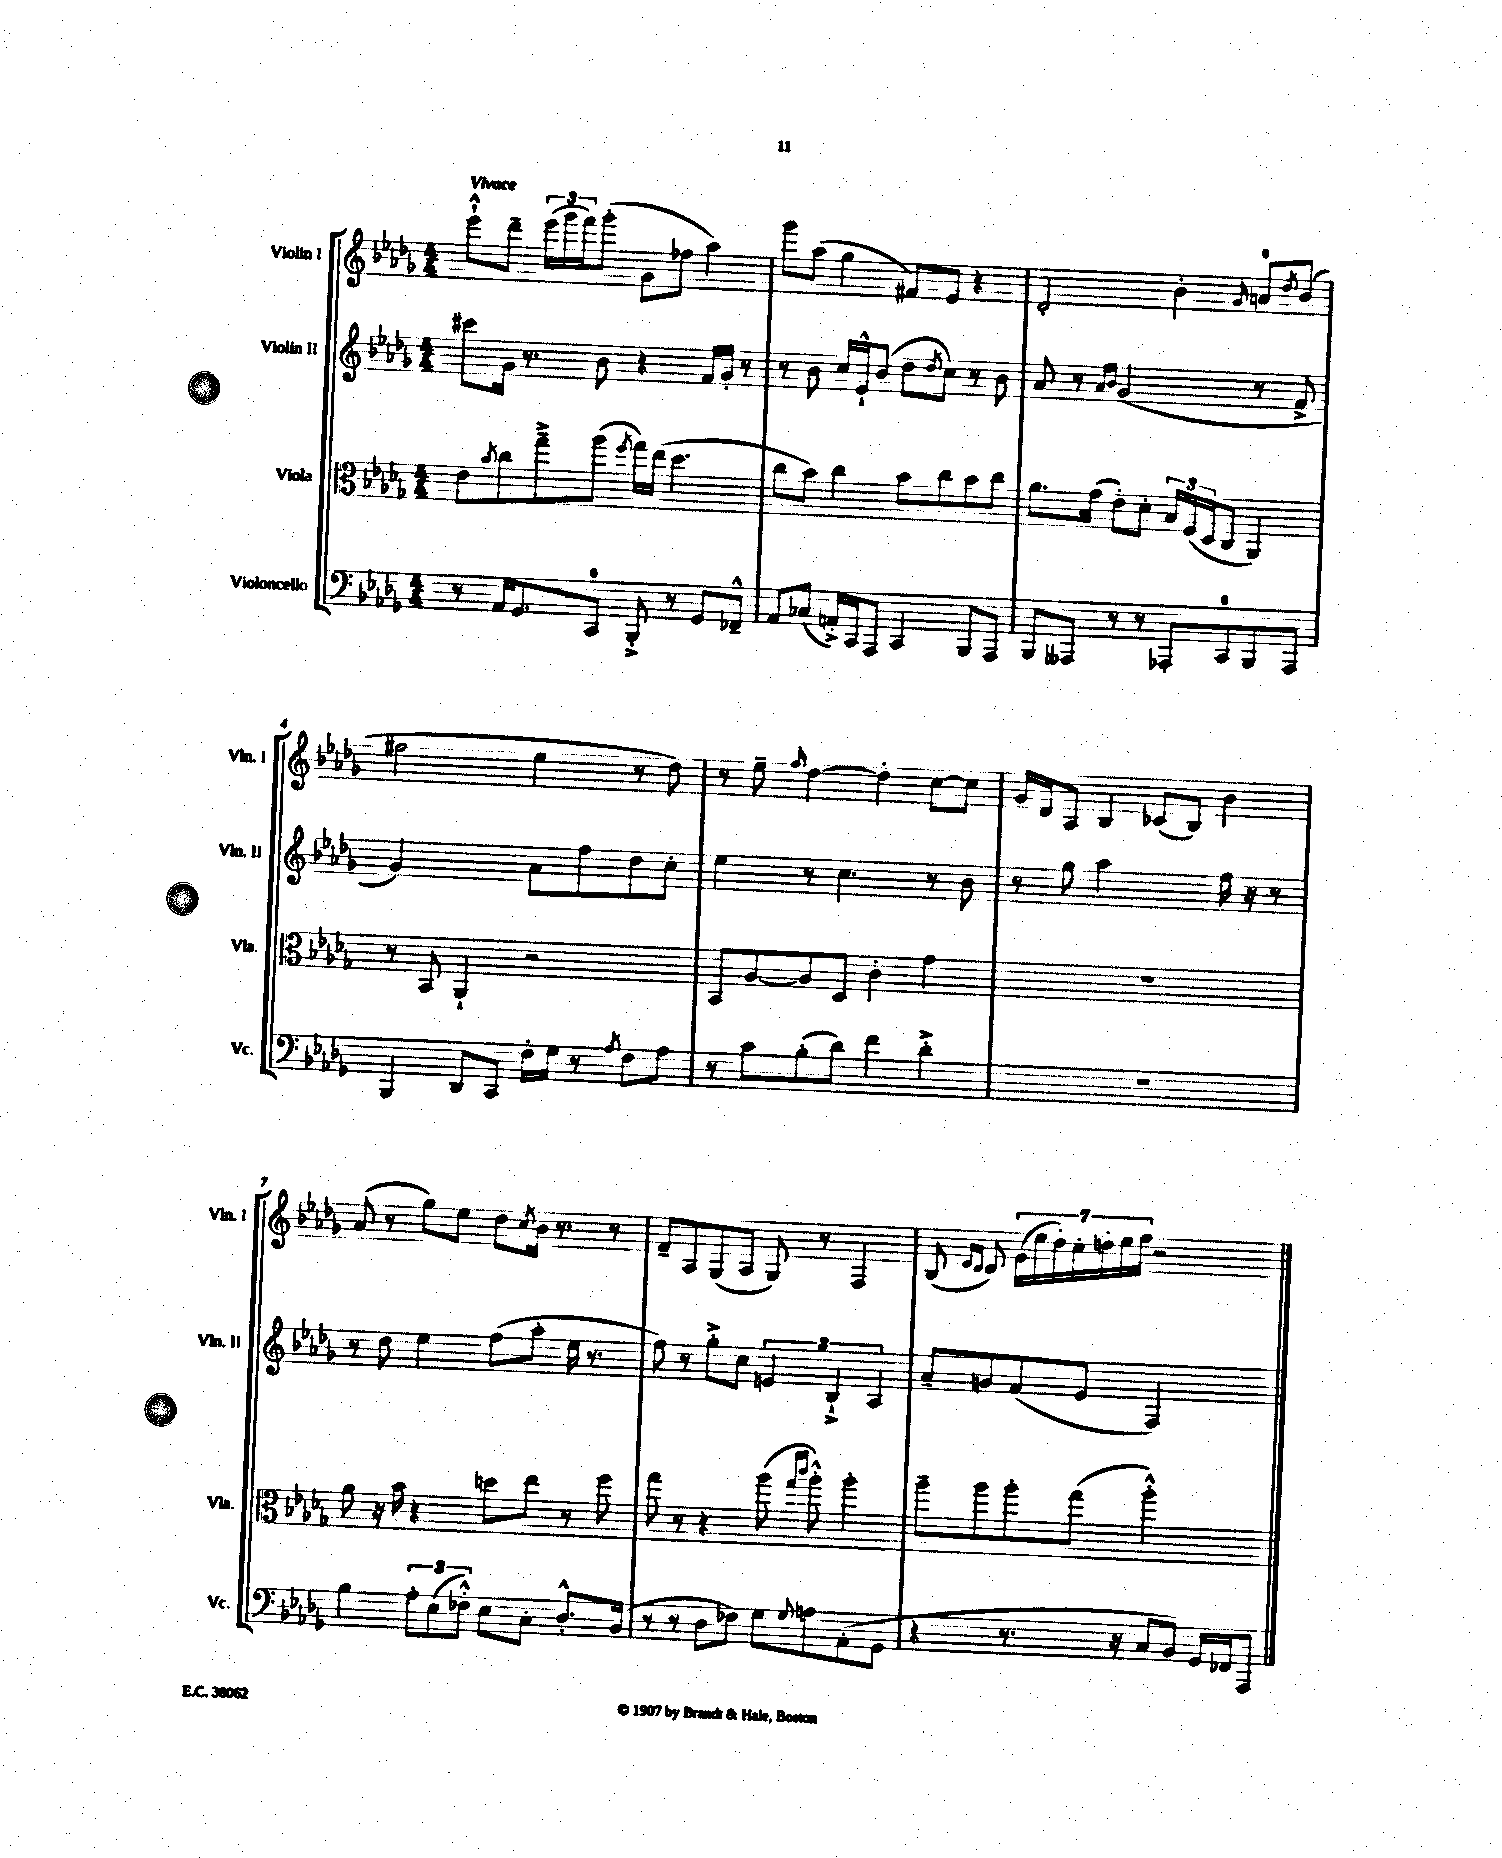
<<
\new StaffGroup <<
\new Staff = "s0" \with { instrumentName = "Violin I" shortInstrumentName = "Vln. I" } {
    \clef treble \key des \major \numericTimeSignature \time 4/4 \tempo "Vivace"
    ees'''8-!-^ des'''8-- \tuplet 3/2 { ees'''16( ges'''16 f'''16) } ges'''8-.( ges'8 fes''8 aes''4) |
    ges'''8 aes''8( ges''4 fis'8) ees'8 r4 |
    des'2-. bes'4-. \grace { ges'16 } a'8-0 \acciaccatura { des''8 } bes'8( |
    fis''2 ees''4 r8 des''8) |
    r8 ees''8-- \grace { f''16 } des''4~ des''4-. c''8~ c''8 |
    ges'16 des'16 aes8 bes4 ces'8( bes8) bes'4 |
    aes'8( r8 ges''8) ees''8 des''8 \acciaccatura { c''8 } bes'16 r8. r8 |
    f'8-- aes8 ges8( aes8 ges8) r8 f4 |
    bes8( \grace { ees'16 des'16 } des'8) \tuplet 7/4 { ges'16( ees''16 des''16-.) c''16-. d''16-. ees''16 f''16 } r2 \bar "|." |
}
\new Staff = "s1" \with { instrumentName = "Violin II" shortInstrumentName = "Vln. II" } {
    \clef treble \key des \major \numericTimeSignature \time 4/4
    cis'''8 ges'16 r8. bes'8 r4 f'16 ges'16-. r8 |
    r8 bes'8 c''16 ees'16-!-^ bes'8( des''8 \acciaccatura { des''8 } c''8) r8 bes'8 |
    aes'8 r8 \grace { aes'16 bes'16 } ges'2( r8 f'8-> |
    ges'2) aes'8 f''8 des''8 c''8-. |
    ees''4 r8 c''4. r8 bes'8 |
    r8 ges''8 aes''2 f''16 r16 r8 |
    r8 des''8 ees''4 f''8( aes''8-. ees''16 r8. |
    f''8) r8 ges''8-.-> c''8 \tuplet 3/2 { e'4 bes4-!-> aes4 } |
    aes'8-- g'8 f'8( ees'8 f2) \bar "|." |
}
\new Staff = "s2" \with { instrumentName = "Viola" shortInstrumentName = "Vla." } {
    \clef alto \key des \major \numericTimeSignature \time 4/4
    ees'8 \acciaccatura { bes'8 } c''8 ges''8---> aes''8( \acciaccatura { f''8 } ges''16) ees''16( des''4. |
    c''8 bes'8) c''4 bes'8 c''8 bes'8 c''8 |
    aes'8. ges'16( ees'8-.) des'8-. \tuplet 3/2 { bes16 f16( des16 } c8 aes,4) |
    r8 bes,8 aes,4-! r2 |
    bes,8 aes8~ aes8 des8 c'4-. ges'4 |
    R1 |
    aes'8 r16 bes'16 r4 d''8 ees''8 r8 f''8 |
    ges''8 r8 r4 aes''8( \grace { ges''16 c'''16 } aes''8-.-^) aes''4-. |
    aes''8-- aes''8 aes''8-. ges''8( aes''2-.-^) \bar "|." |
}
\new Staff = "s3" \with { instrumentName = "Violoncello" shortInstrumentName = "Vc." } {
    \clef bass \key des \major \numericTimeSignature \time 4/4
    r8 aes,16 ges,8. c,8-0 bes,,8-.-> r8 ges,8 fes,8---^ |
    aes,8 ces8( a,16-.->) c,16 aes,,8 c,4 bes,,8 aes,,8 |
    bes,,8 aeses,,8 r8 r8 aes,,8-. c,8-0 bes,,8 aes,,8 |
    bes,,4 des,8 c,8 f16-. ges16 r8 \acciaccatura { aes8 } f8 aes8 |
    r8 c'8 bes8-.( des'8) f'4 des'4-.-> |
    R1 |
    bes4 \tuplet 3/2 { aes8-. ees8( fes8-.-^) } ees8 c8-. des8.-.-^ bes,16( |
    r8 r8 des8 fes8) ges8 \appoggiatura { ges8 } a8 aes,8-.( ges,8 |
    r4 r8. r16 c8 bes,8) ges,16 fes,16 aes,,8 \bar "|." |
}
>>
>>
